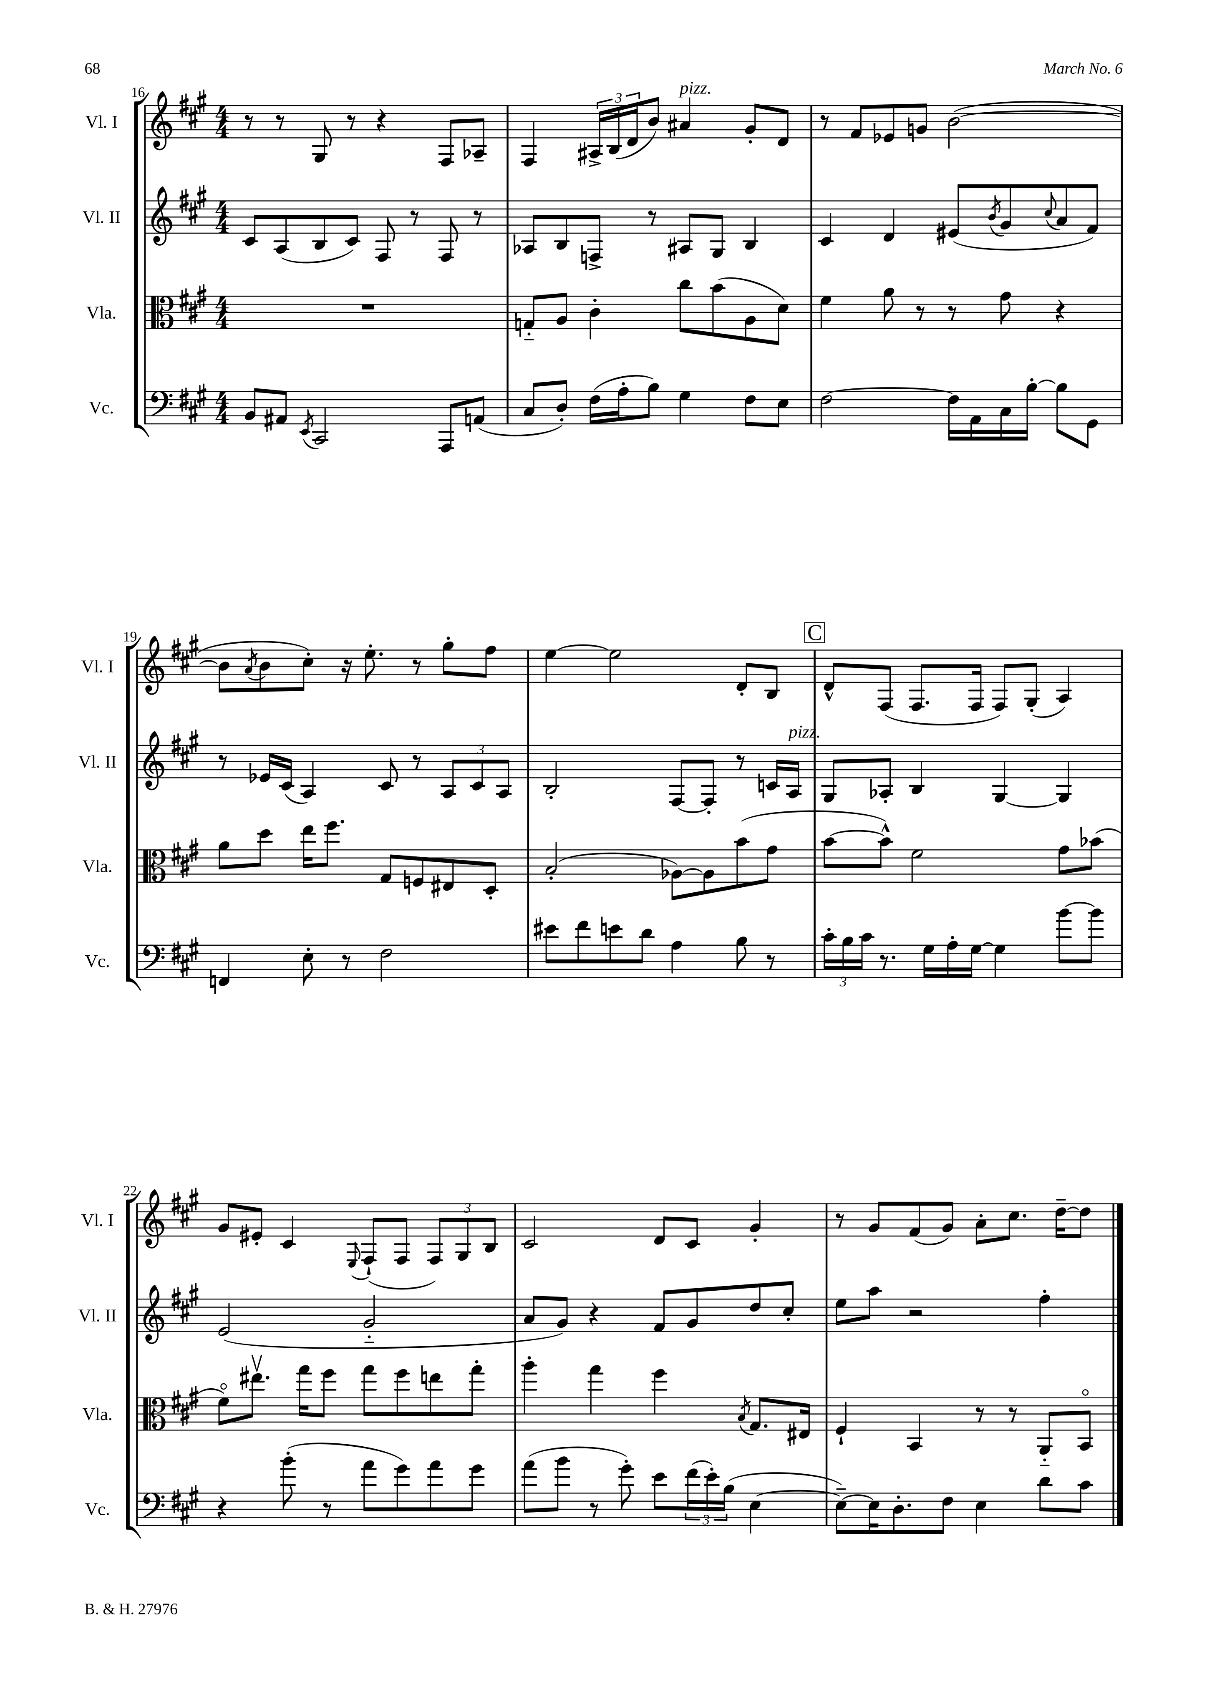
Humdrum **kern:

**kern	**kern	**kern	**kern
*staff4	*staff3	*staff2	*staff1
*clefF4	*clefC3	*clefG2	*clefG2
*k[f#c#g#]	*k[f#c#g#]	*k[f#c#g#]	*k[f#c#g#]
*M4/4	*M4/4	*M4/4	*M4/4
8BB/L	1r	8c#/L	8r
8AA#/J	.	(8A/	8r
8qEE/	.	.	.
2CC#/	.	8B/	8G#/
.	.	8c#/J)	8r
.	.	8F#/	4r
.	.	8r	.
8AAA/L	.	8F#/	8F#/L
(8AA/J	.	8r	8A-~/J
=	=	=	=
8C#/L	8G'~/L	8A-/L	4F#/
8D'/J)	8A/J	8B/	.
(16F#\LL	4c#'\	8F^/J	24A#^/LL
.	.	.	(24B/
16A'\J	.	.	.
.	.	.	24d/J
8B\J)	.	8r	8b/J)
4G#\	8cc#\L	8A#/L	4a#/
.	(8b\	8G#/J	.
8F#\L	8A\	4B/	8g#'/L
8E\J	8d\J)	.	8d/J
=	=	=	=
[2F#\	4f#\	4c#/	8r
.	.	.	8f#/L
.	8a\	4d/	8e-/
.	8r	.	8g/J
16F#\]LL	8r	(8e#/L	([2b\
16AA\	.	.	.
.	.	8qb/	.
16C#\	8g#\	8g#/	.
[16B'\JJ	.	.	.
.	.	8qqcc#/	.
8B\]L	4r	8a/	.
8GG#\J	.	8f#/J)	.
=	=	=	=
4FF/	8a\L	8r	8b\]L
.	.	.	8qa/
.	8dd\J	16e-/LL	8b\
.	.	(16c#/JJ	.
8E'\	16ee\LK	4A/)	8cc#'\J)
.	8.ff#\J	.	.
8r	.	.	16r
.	.	.	8.ee'\
2F#\	8G#/L	8c#/	.
.	8F/	8r	8r
.	8E#/	12A/L	8gg#'\L
.	.	12c#/	.
.	8D'/J	.	8ff#\J
.	.	12A/J	.
=	=	=	=
8e#\L	(2B'/	2B'/	[4ee\
8f#\	.	.	.
8e\	.	.	2ee\]
8d\J	.	.	.
4A\	[8A-\L)	[8F#/L	.
.	8A-\]	8F#'/]J	.
8B\	(8b\	8r	8d'/L
8r	8g#\J	16c/LL	8B/J
.	.	16A/JJ	.
=	=	=	=
24c#'\LL	[8b\L	8G#/L	8d^^/L
24B\	.	.	.
24c#\JJ	.	.	.
8.r	8b^^\]J)	8A-'/J	(8F#/J
.	2f#\	4B/	8.F#/L
16G#\LL	.	.	.
16A'\	.	.	.
[16G#\JJ	.	.	16F#/Jk
4G#\]	.	[4G#/	8F#/L)
.	.	.	(8G#'/J
[8b\L	8g#\L	4G#/]	4A/)
8b\]J	(8b-\J	.	.
=	=	=	=
4r	8f#o\L)	(2e/	8g#/L
.	8.ee#v\J	.	8e#'/J
(8b'\	.	.	4c#/
.	16gg#\LK	.	.
8r	8ff#\J	.	.
.	.	.	8qqE/
8a\L	8gg#\L	2g#'~/	(8F#`/L
8g#\)	8ff#\	.	8F#/J
8a\	8ee\	.	12F#/L)
.	.	.	12G#/
8g#\J	8gg#'\J	.	.
.	.	.	12B/J
=	=	=	=
(8a\L	4aa'\	8a/L	2c#/
8b\J	.	8g#/J)	.
8r	4gg#\	4r	.
8g#'\)	.	.	.
8e\L	4ff#\	8f#/L	8d/L
(24f#\L	.	8g#/	8c#/J
24e'\)	.	.	.
(24B\JJ	.	.	.
.	8qB/	.	.
[4E\	8.G#/L	8dd/	4g#'/
.	.	8cc#'/J	.
.	16E#/Jk	.	.
=	=	=	=
8E~\_L)	4F#`/	8ee\L	8r
16E\]K	.	8aa\J	8g#/L
8.D'\	.	.	.
.	4BB/	2r	(8f#/
8F#\J	.	.	8g#/J)
4E\	8r	.	8a'\L
.	8r	.	8.cc#\J
8d\L	8AA'~/L	4ff#'\	.
.	.	.	[16dd~\LK
8c#\J	8BBo/J	.	8dd\]J
==	==	==	==
*-	*-	*-	*-
